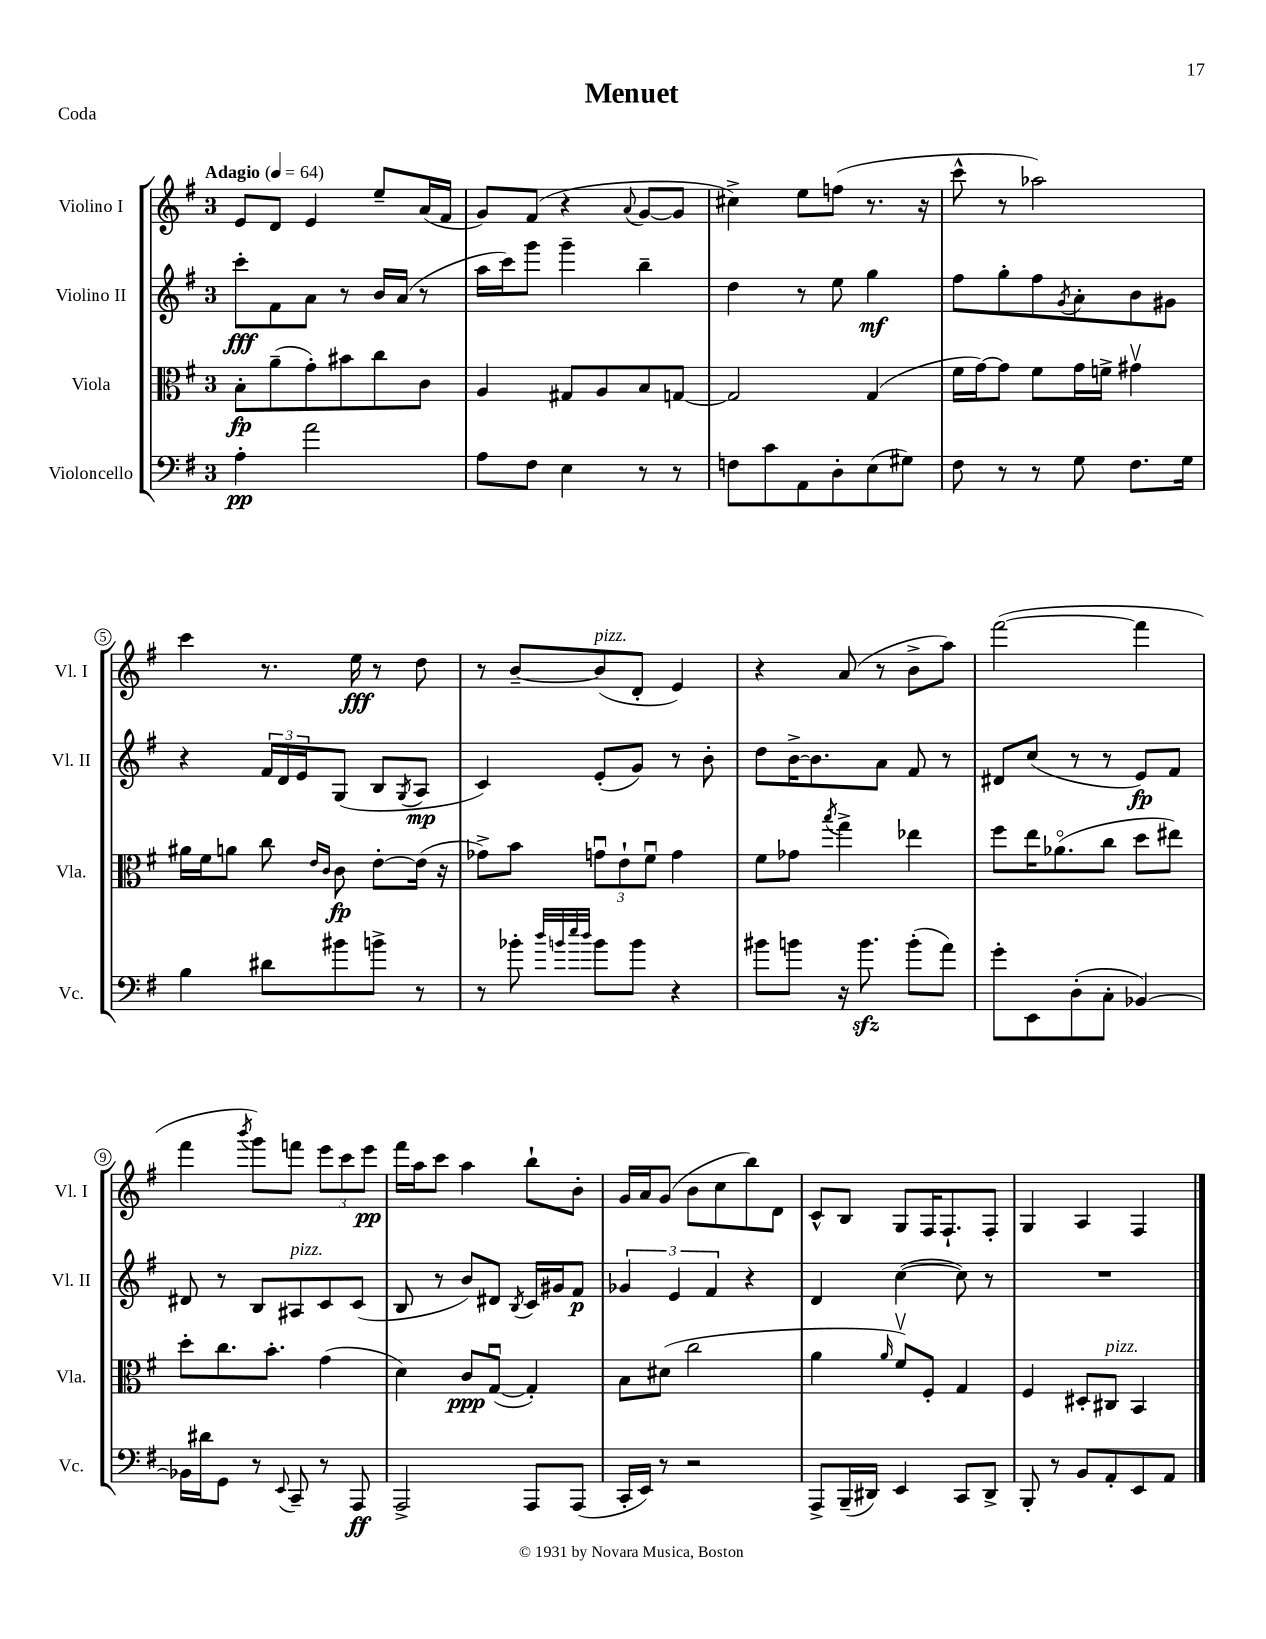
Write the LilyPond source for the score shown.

\header { title = "Menuet" piece = "Coda" }
<<
\new StaffGroup <<
\new Staff = "s0" \with { instrumentName = "Violino I" shortInstrumentName = "Vl. I" } {
    \clef treble \key g \major \once \override Staff.TimeSignature.style = #'single-digit \time 3/4 \tempo "Adagio" 4 = 64
    e'8 d'8 e'4 e''8-- a'16( fis'16 |
    g'8) fis'8( r4 \appoggiatura { a'8 } g'8~ g'8 |
    cis''4->) e''8 f''8( r8. r16 |
    c'''8-^ r8 aes''2) |
    c'''4 r8. e''16\fff r8 d''8 |
    r8 b'8~-- b'8^\markup { \italic "pizz." }( d'8-. e'4) |
    r4 a'8( r8 b'8-> a''8) |
    fis'''2~( fis'''4 |
    fis'''4 \acciaccatura { b'''8 } g'''8) f'''8 \tuplet 3/2 { e'''8 c'''8 e'''8\pp } |
    fis'''16 a''16 c'''8 a''4 b''8-! b'8-. |
    g'16 a'16 g'8( b'8 c''8 b''8) d'8 |
    c'8-^ b8 g8 fis16 fis8.-! fis8-. |
    g4 a4 fis4 \bar "|." |
}
\new Staff = "s1" \with { instrumentName = "Violino II" shortInstrumentName = "Vl. II" } {
    \clef treble \key g \major \once \override Staff.TimeSignature.style = #'single-digit \time 3/4
    c'''8-.\fff fis'8 a'8 r8 b'16 a'16( r8 |
    a''16 c'''16) g'''8 g'''4-- b''4-- |
    d''4 r8 e''8 g''4\mf |
    fis''8 g''8-. fis''8 \acciaccatura { g'8 } a'8-. b'8 gis'8 |
    r4 \tuplet 3/2 { fis'16 d'16 e'16 } g8( b8 \acciaccatura { g8 } a8\mp |
    c'4) e'8-.( g'8) r8 b'8-. |
    d''8 b'16~-> b'8. a'8 fis'8 r8 |
    dis'8 c''8( r8 r8 e'8\fp) fis'8 |
    dis'8 r8 b8 ais8^\markup { \italic "pizz." } c'8 c'8( |
    b8 r8 b'8) dis'8 \acciaccatura { b8 } c'16 gis'16 fis'8\p |
    \tuplet 3/2 { ges'4 e'4 fis'4 } r4 |
    d'4 c''4~( c''8) r8 |
    R2. \bar "|." |
}
\new Staff = "s2" \with { instrumentName = "Viola" shortInstrumentName = "Vla." } {
    \clef alto \key g \major \once \override Staff.TimeSignature.style = #'single-digit \time 3/4
    b8-.\fp a'8--( g'8-.) bis'8 c''8 c'8 |
    a4 gis8 a8 b8 g8~ |
    g2 g4( |
    fis'16 g'16~) g'8 fis'8 g'16 f'16-> gis'4\upbow |
    ais'16 fis'16 a'8 c''8 \grace { e'16 c'16 } c'8\fp e'8~-. e'16( r16 |
    ges'8->) b'8 \tuplet 3/2 { g'8\downbow e'8-! fis'8\downbow } g'4 |
    fis'8 ges'8 \acciaccatura { b''8 } g''4-> ees''4 |
    fis''8 e''16 aes'8.\flageolet( c''8 d''8 eis''8) |
    d''8-. c''8. b'8.-. g'4( |
    d'4) c'8\ppp g8~\downbow( g4-.) |
    b8 dis'8( c''2 |
    a'4 \grace { a'16 } fis'8\upbow) fis8-. g4 |
    fis4 dis8-. cis8^\markup { \italic "pizz." } b,4 \bar "|." |
}
\new Staff = "s3" \with { instrumentName = "Violoncello" shortInstrumentName = "Vc." } {
    \clef bass \key g \major \once \override Staff.TimeSignature.style = #'single-digit \time 3/4
    a4-.\pp a'2 |
    a8 fis8 e4 r8 r8 |
    f8 c'8 a,8 d8-. e8( gis8) |
    fis8 r8 r8 g8 fis8. g16 |
    b4 dis'8 bis'8 b'8-> r8 |
    r8 bes'8-. \grace { d''32 b'32 e''32 d''32 } b'8 b'8 r4 |
    bis'8 b'8 r16 b'8.\sfz b'8-.( a'8) |
    g'8-. e,8 d8-.( c8-. bes,4~) |
    bes,16 dis'16 g,8 r8 \appoggiatura { e,8 } c,8-- r8 a,,8\ff |
    a,,2-> a,,8 a,,8( |
    c,16-. e,16) r8 r2 |
    a,,8-> b,,16--( dis,16) e,4 c,8 dis,8-> |
    b,,8-. r8 b,8 a,8-. e,8 a,8 \bar "|." |
}
>>
>>
\layout { \context { \Score \override BarNumber.stencil = #(make-stencil-circler 0.1 0.3 ly:text-interface::print) } }
